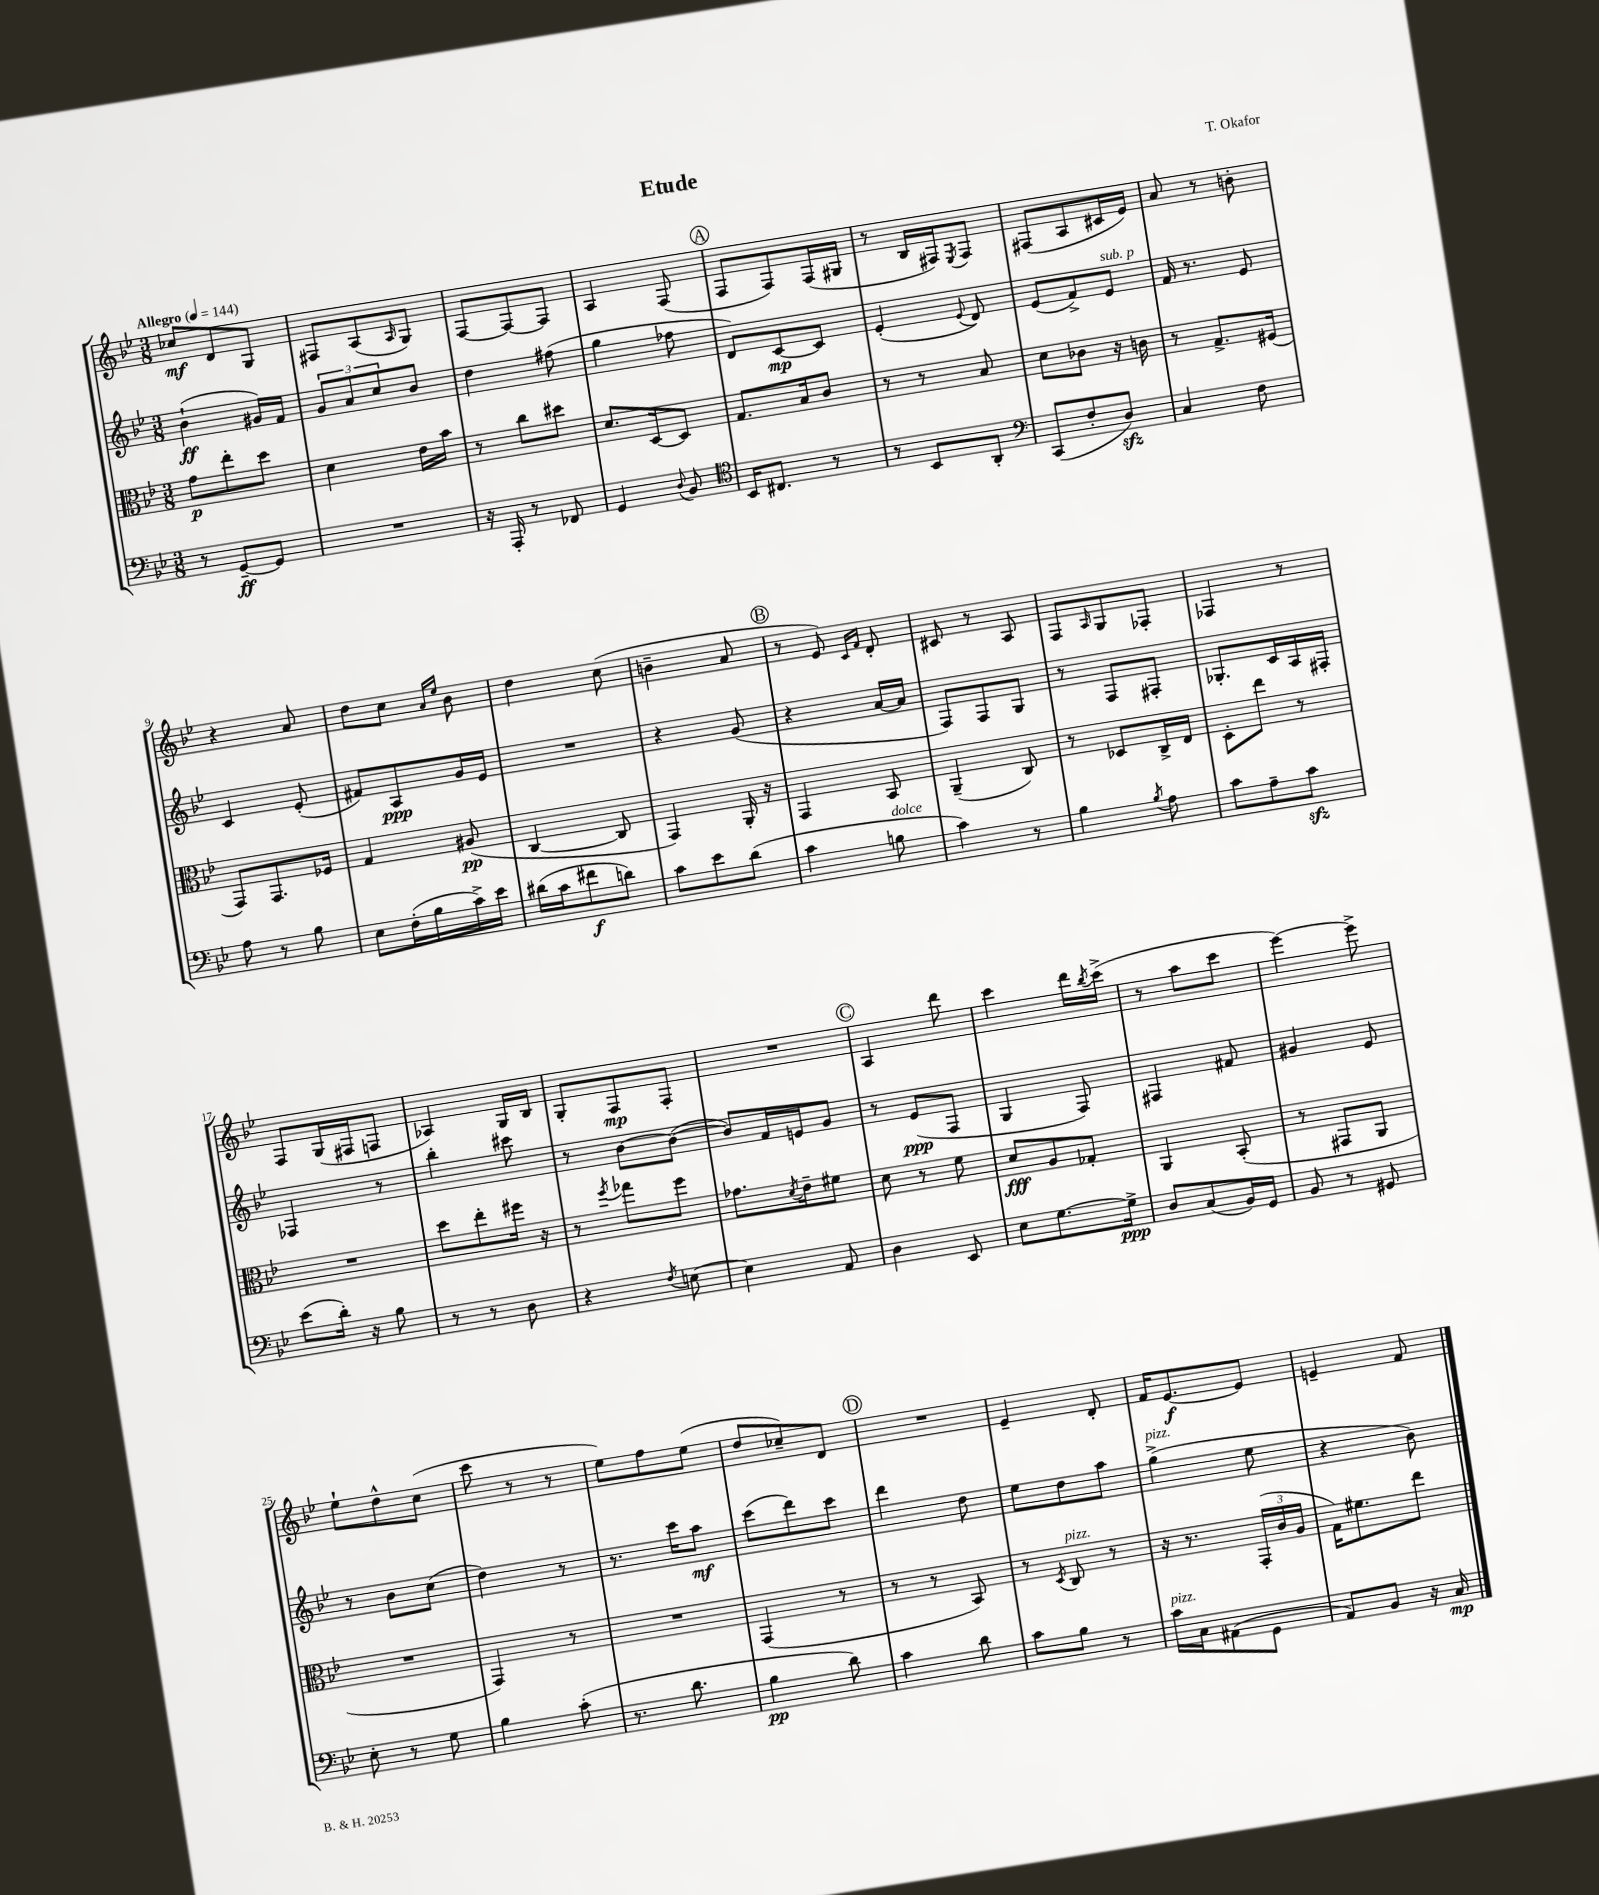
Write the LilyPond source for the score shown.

\header { title = "Etude" composer = "T. Okafor" }
<<
\new StaffGroup <<
\new Staff = "s0" {
    \clef treble \key bes \major \numericTimeSignature \time 3/8 \tempo "Allegro" 4 = 144
    ces''8\mf d'8 g8 |
    fis8 a8( \grace { a16 } g8) |
    f8~ f8~ f8 |
    a4 f8( |
    \mark \markup { \circle "A" } f8 f8) f16( gis16 |
    r8 bes16 fis16) \acciaccatura { ees8 } fis8 |
    fis8( a8 cis'16 ees'16) |
    a'8 r8 b'8-. |
    r4 a'8 |
    d''8 c''8 \grace { a'16 ees''16 } bes'8 |
    d''4 c''8( |
    b'4-- a'8 |
    \mark \markup { \circle "B" } r8 ees'8) \grace { c'16 f'16 } d'8-. |
    cis'8 r8 a8 |
    f8 \grace { a16 } g8 fes8-. |
    fes4 r8 |
    f8 g16( fis16 f8 |
    aes4) g16 bes16 |
    g8-. f8\mp f8-. |
    R4. |
    \mark \markup { \circle "C" } a4 d'''8 |
    c'''4 d'''16 \acciaccatura { bes''8 } c'''16->( |
    r8 a''8 c'''8 |
    ees'''4~) ees'''8-> |
    ees''8-! d''8-^ c''8( |
    c'''8 r8 r8 |
    ees''8) f''8 ees''8( |
    d''8 ces''8--) d'8 |
    \mark \markup { \circle "D" } R4. |
    ees'4-- d'8-. |
    f'16 ees'8.~\f ees'8 |
    e'4-- f'8 \bar "|." |
}
\new Staff = "s1" {
    \clef treble \key bes \major \numericTimeSignature \time 3/8
    bes'4-!\ff( gis'16) f'16 |
    \tuplet 3/2 { g'8 a'8 c''8 } bes'8 |
    d''4 fis''8( |
    g''4 fes''8 |
    \mark \markup { \circle "A" } d'8) c'8~\mp c'8 |
    ees'4-.( \appoggiatura { ees'8 } d'8) |
    ees'8( f'8->) ees'8^\markup { \italic "sub. p" } |
    f'16 r8. ees'8 |
    c'4 ees'8-.( |
    fis'8) a8\ppp g'16 ees'16 |
    R4. |
    r4 g'8( |
    \mark \markup { \circle "B" } r4 a'16~ a'16 |
    f8) f8 g8 |
    r8 f8 fis8-. |
    ges8.-. c'16 a16 fis16-. |
    fes4 r8 |
    bes''4-. cis'''8 |
    r8 bes'8~ bes'8~( |
    bes'8) f'16 e'16 g'8 |
    \mark \markup { \circle "C" } r8 ees'8\ppp( f8 |
    g4 f8) |
    fis4 fis'8 |
    gis'4 ees'8 |
    r8 bes'8 c''8( |
    d''4) r8 |
    r8. c'''16 a''8\mf |
    c'''8( d'''8) c'''8 |
    \mark \markup { \circle "D" } d'''4 d''8 |
    ees''8 d''8 a''8 |
    g''4->^\markup { \italic "pizz." }( ees''8 |
    r4 bes'8) \bar "|." |
}
\new Staff = "s2" {
    \clef alto \key bes \major \numericTimeSignature \time 3/8
    g'8\p ees''8-. d''8 |
    d'4 ees'16 bes'16 |
    r8 c''8 dis''8 |
    d'8. d16~ d8 |
    \mark \markup { \circle "A" } g8. bes16 c'8 |
    r8 r8 bes8 |
    d'8 ces'8 r16 c'16 |
    r8 g8.-> fis16( |
    g,8) g,8. fes16 |
    g4 ais8\pp( |
    c4~ c8 |
    g,4) a,16-. r16 |
    \mark \markup { \circle "B" } g,4 bes,8 |
    a,4--( c8) |
    r8 des8 c16-> ees16 |
    d8-. ees''8 r8 |
    R4. |
    d''8 ees''8-. fis''16 r16 |
    r8 \acciaccatura { f''8 } ges''8 f''8 |
    ges'8. \acciaccatura { d'8 } ees'16-- fis'8 |
    \mark \markup { \circle "C" } d'8 r8 f'8 |
    d'8\fff a8 ges8-. |
    a,4 bes,8-.( |
    r8 gis,8 a,8 |
    R4. |
    g,4) r8 |
    R4. |
    g,4( r8 |
    \mark \markup { \circle "D" } r8 r8 bes,8) |
    r8 \acciaccatura { d8 } c8^\markup { \italic "pizz." } r8 |
    r16 r8. \tuplet 3/2 { g,16-.( c'16 a16 } |
    g16) fis'8. ees''8 \bar "|." |
}
\new Staff = "s3" {
    \clef bass \key bes \major \numericTimeSignature \time 3/8
    r8 g,8~--\ff g,8 |
    R4. |
    r16 a,,16-. r8 fes,8 |
    g,4 \appoggiatura { d8 } bes,8 |
    \mark \markup { \circle "A" } \clef tenor bes,16 cis8. r8 |
    r8 bes,8 a,8-. |
    \clef bass c,8( f8-. d8\sfz) |
    c4 f8 |
    a8 r8 bes8 |
    ees8 f16-.( bes16 c'16->) ees'16 |
    dis'16( c'16 fis'8\f d'8) |
    c'8 ees'8 d'8( |
    \mark \markup { \circle "B" } c'4 b8^\markup { \italic "dolce" } |
    c'4) r8 |
    bes4 \acciaccatura { bes8 } a8 |
    c'8 a8-- c'8\sfz |
    ees'8( d'16-.) r16 bes8 |
    r8 r8 d8 |
    r4 \acciaccatura { f8 } e8~ |
    e4 a,8 |
    \mark \markup { \circle "C" } d4 ees,8 |
    ees8 g8.~ g16->\ppp |
    d8 c8( bes,16) g,16 |
    bes,8 r8 gis,8 |
    ees8-. r8 g8 |
    bes4 c'8-.( |
    r8. d'8. |
    bes4\pp d'8) |
    \mark \markup { \circle "D" } c'4 d'8 |
    c'8 bes8 r8 |
    c'16^\markup { \italic "pizz." } c16 ais,8( g,8 |
    a,8) bes,8 r16 c16\mp \bar "|." |
}
>>
>>
